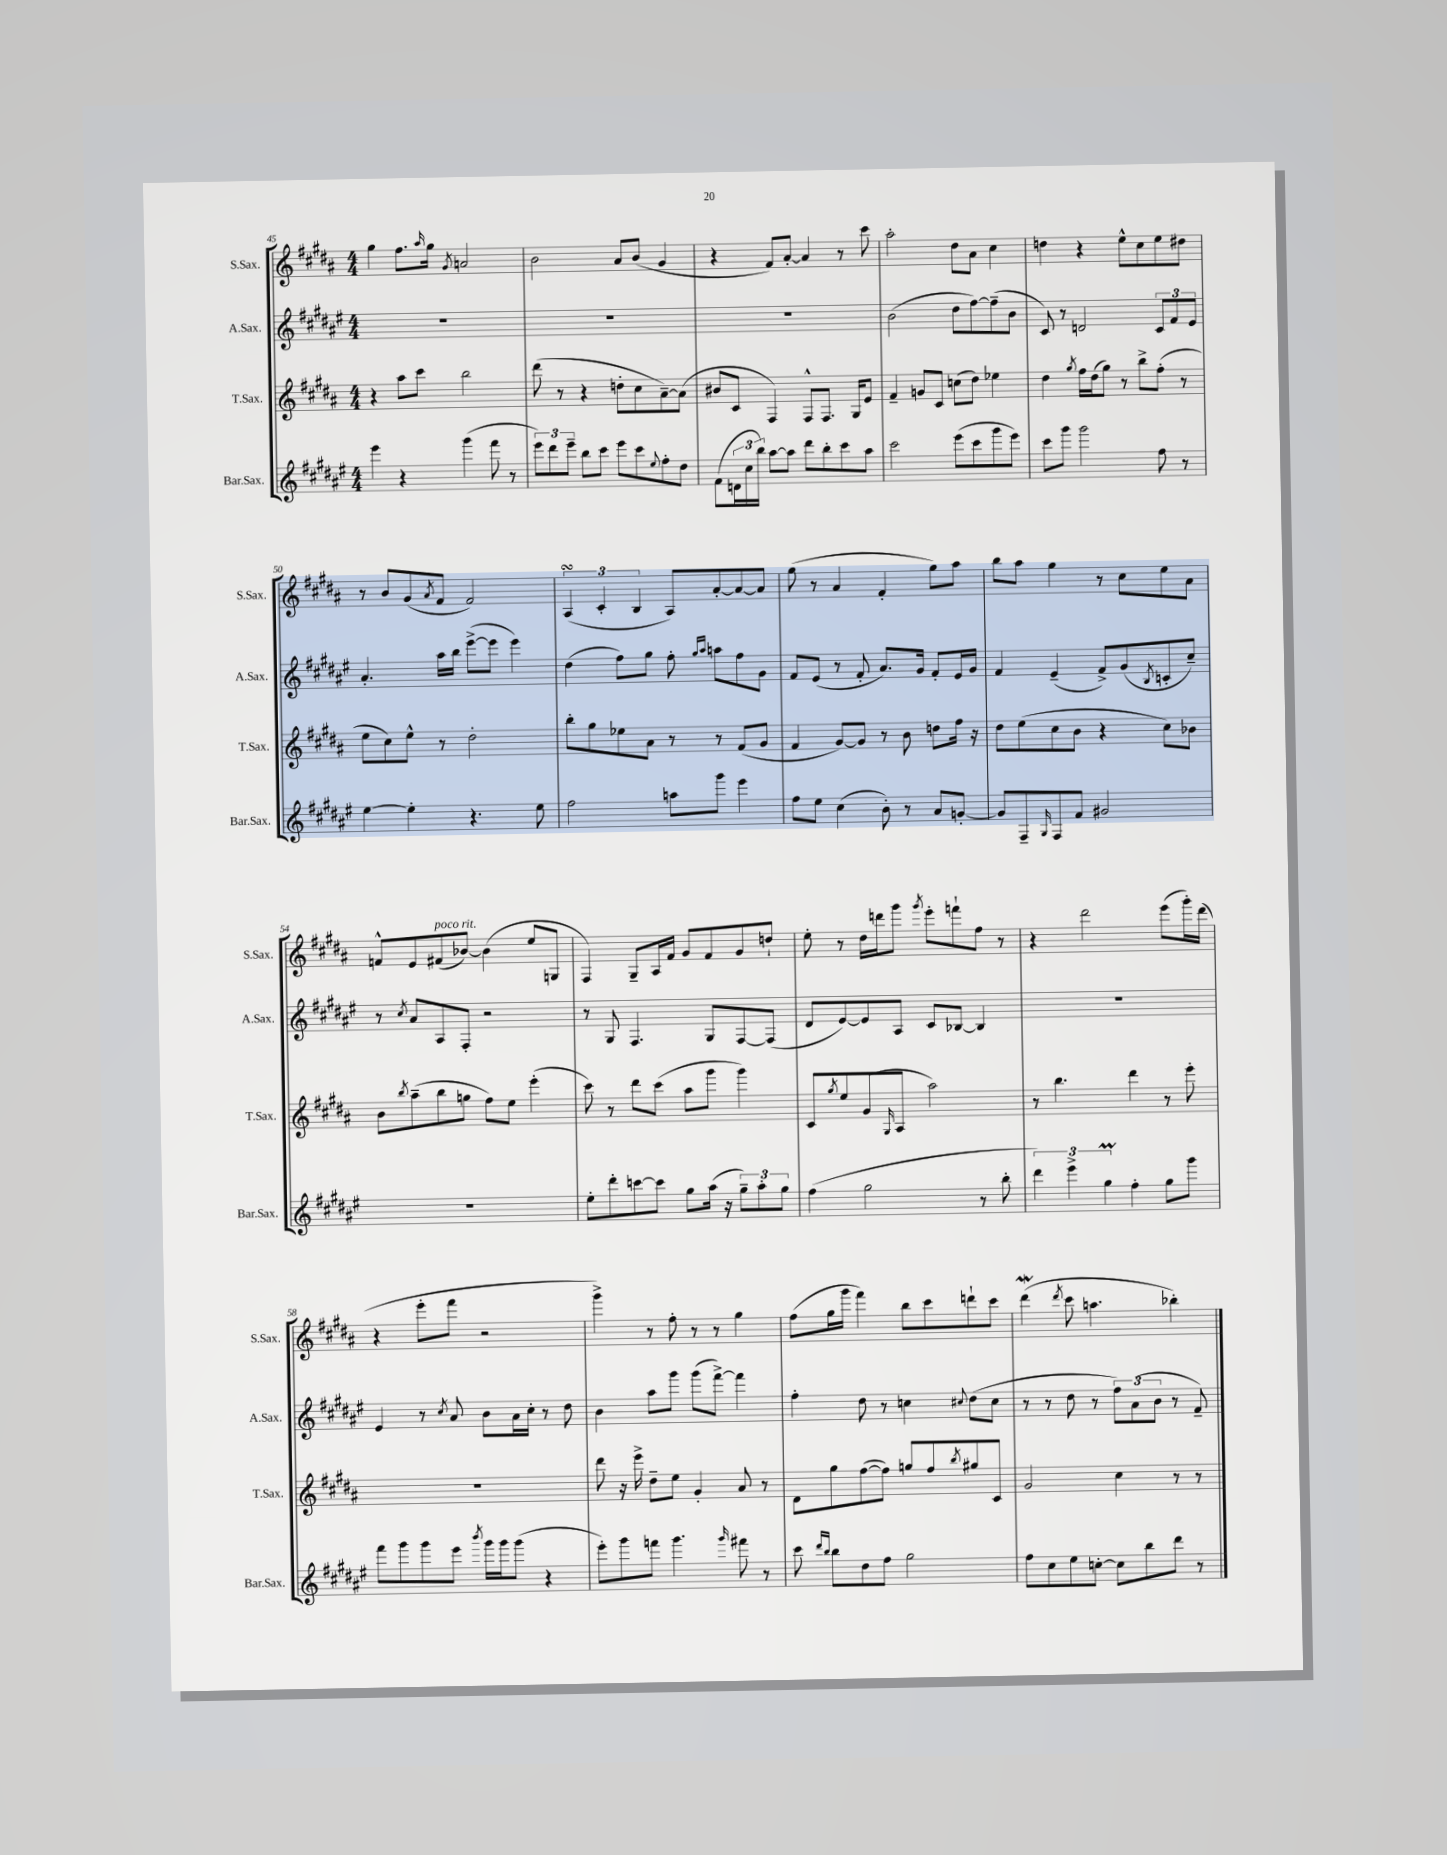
<<
\new StaffGroup <<
\new Staff = "s0" \with { instrumentName = "S.Sax." shortInstrumentName = "S.Sax." } {
    \clef treble \key b \major \numericTimeSignature \time 4/4
    gis''4 fis''8. \grace { ais''16 } gis''16 \acciaccatura { gis'8 } a'2 |
    b'2 ais'8 b'8( gis'4 |
    r4 fis'8) ais'8~-. ais'4 r8 cis'''8 |
    ais''2-. dis''8 ais'8 cis''4 |
    d''4 r4 e''8-^ cis''8 e''8 dis''8 |
    r8 b'8 gis'8( \acciaccatura { ais'8 } fis'8 fis'2) |
    \tuplet 3/2 { ais4\turn( cis'4-. b4 } ais8) ais'8~-. ais'8~ ais'8 |
    gis''8( r8 ais'4 fis'4-. gis''8) ais''8 |
    b''8 ais''8 gis''4 r8 cis''8 e''8 ais'8 |
    f'8-^ e'8 fis'8^\markup { \italic "poco rit." }( bes'8~) bes'4( e''8 g8 |
    fis4) gis8-- ais16 fis'16 gis'8 fis'8 gis'8 d''8-! |
    e''8-. r8 dis''16 d'''16 gis'''8 \acciaccatura { gis'''8 } e'''8-. f'''8-! fis''8 r8 |
    r4 dis'''2 e'''8( gis'''16-.) dis'''16( |
    r4 e'''8-. fis'''8 r2 |
    gis'''4->) r8 fis''8-. r8 r8 gis''4 |
    fis''8( gis''16 gis'''16 fis'''4) b''8 cis'''8 d'''8-! cis'''8 |
    dis'''4\mordent( \acciaccatura { dis'''8 } cis'''8 a''4. bes''4-.) \bar "|." |
}
\new Staff = "s1" \with { instrumentName = "A.Sax." shortInstrumentName = "A.Sax." } {
    \clef treble \key fis \major \numericTimeSignature \time 4/4
    R1 |
    R1 |
    R1 |
    b'2( dis''8 fis''8~) fis''8--( b'8 |
    cis'8) r8 d'2 \tuplet 3/2 { cis'8 fis'8 eis'8 } |
    ais'4.-. ais''16 b''16 eis'''8~->( eis'''8 eis'''4) |
    dis''4( fis''8) gis''8 fis''8-. \grace { gis''16 ais''16 } a''8 fis''8 gis'8 |
    fis'8 eis'8( r8 fis'8-. ais'8.) gis'16 fis'8-. eis'16 gis'16 |
    fis'4 eis'4--( fis'8->) gis'8( \acciaccatura { b8 } c'8-. cis''8--) |
    r8 \acciaccatura { cis''8 } ais'8 ais8 fis8-. r2 |
    r8 gis8 fis4. gis8 fis8~ fis8( |
    dis'8 eis'8~) eis'8 ais8 cis'8 bes8~ bes4 |
    R1 |
    eis'4 r8 \acciaccatura { cis''8 } ais'8 b'8 ais'16 cis''16-. r8 dis''8 |
    b'4 ais''8 gis'''8 gis'''8( fis'''8~->) fis'''4 |
    fis''4-. dis''8 r8 c''4 \appoggiatura { cis''8 } dis''8( cis''8 |
    r8 r8 dis''8 r8 \tuplet 3/2 { fis''8) ais'8( b'8 } r8 fis'8--) \bar "|." |
}
\new Staff = "s2" \with { instrumentName = "T.Sax." shortInstrumentName = "T.Sax." } {
    \clef treble \key b \major \numericTimeSignature \time 4/4
    r4 ais''8 cis'''8 b''2 |
    dis'''8( r8 r4 d''8-. cis''8 ais'8~--) ais'8( |
    bis'8 cis'8 fis4) fis8-^ fis8. gis16 e'8 |
    fis'4-- g'8 cis'8 c''8( dis''8) ees''4 |
    dis''4 \acciaccatura { gis''8 } fis''16 dis''16( gis''8) r8 b''8-> fis''8-.( r8 |
    e''8 cis''8) e''8-^ r8 dis''2-. |
    b''8-. gis''8 ees''8 ais'8 r8 r8 fis'8( gis'8 |
    fis'4 gis'8~) gis'8 r8 b'8 d''8 fis''16 r16 |
    dis''8 e''8( cis''8 b'8 r4 cis''8) bes'8 |
    b'8 \acciaccatura { b''8 } ais''8--( b''8 g''8 fis''8) e''8 e'''4-.( |
    cis'''8) r8 dis'''8 cis'''8( ais''8 gis'''8 gis'''4) |
    cis'8 \acciaccatura { gis''8 } e''8 gis'8( \grace { gis16 } ais8 ais''2) |
    r8 b''4. dis'''4 r8 e'''8-. |
    R1 |
    dis'''8 r16 e'''16-> dis''8-- e''8 gis'4-. ais'8 r8 |
    dis'8 gis''8 fis''8~( fis''8) g''8 fis''8 \acciaccatura { b''8 } gis''8 cis'8 |
    gis'2 cis''4 r8 r8 \bar "|." |
}
\new Staff = "s3" \with { instrumentName = "Bar.Sax." shortInstrumentName = "Bar.Sax." } {
    \clef treble \key fis \major \numericTimeSignature \time 4/4
    eis'''4 r4 gis'''4( fis'''8 r8 |
    \tuplet 3/2 { eis'''8) dis'''8 eis'''8-- } b''8 cis'''8 eis'''8 cis'''8 \appoggiatura { eis''8 } fis''8-. dis''8 |
    fis'8( \tuplet 3/2 { d'16 cis''16 b''16) } ais''8~ ais''8 dis'''8 b''8-. cis'''8 ais''8 |
    cis'''2 eis'''8( cis'''8 gis'''8 eis'''8) |
    cis'''8 gis'''8 gis'''2 fis''8 r8 |
    eis''4~ eis''4-. r4. eis''8 |
    fis''2 a''8 gis'''8 eis'''4 |
    fis''8 eis''8 cis''4( b'8-.) r8 ais'8 g'8~-. |
    g'8 fis8-- \grace { gis16 } fis8 fis'8 gis'2 |
    R1 |
    eis''8-. dis'''8-. c'''8~ c'''8 gis''8 ais''16( r16 \tuplet 3/2 { gis''8--) ais''8-. gis''8 } |
    fis''4( gis''2 r8 b''8-. |
    \tuplet 3/2 { dis'''4) eis'''4-> gis''4\prall } fis''4-. gis''8 gis'''8 |
    fis'''8 gis'''8 gis'''8 eis'''8 \acciaccatura { b'''8 } gis'''16 gis'''16 gis'''8( r4 |
    eis'''8-.) gis'''8 f'''8 gis'''4. \grace { gis'''16 } fis'''8 r8 |
    cis'''8 \grace { dis'''16 b''16 } b''8 dis''8 fis''8 gis''2 |
    fis''8 cis''8 eis''8 c''8~-. c''8 b''8 dis'''8 r8 \bar "|." |
}
>>
>>
\layout { \context { \Score currentBarNumber = #45 } }
